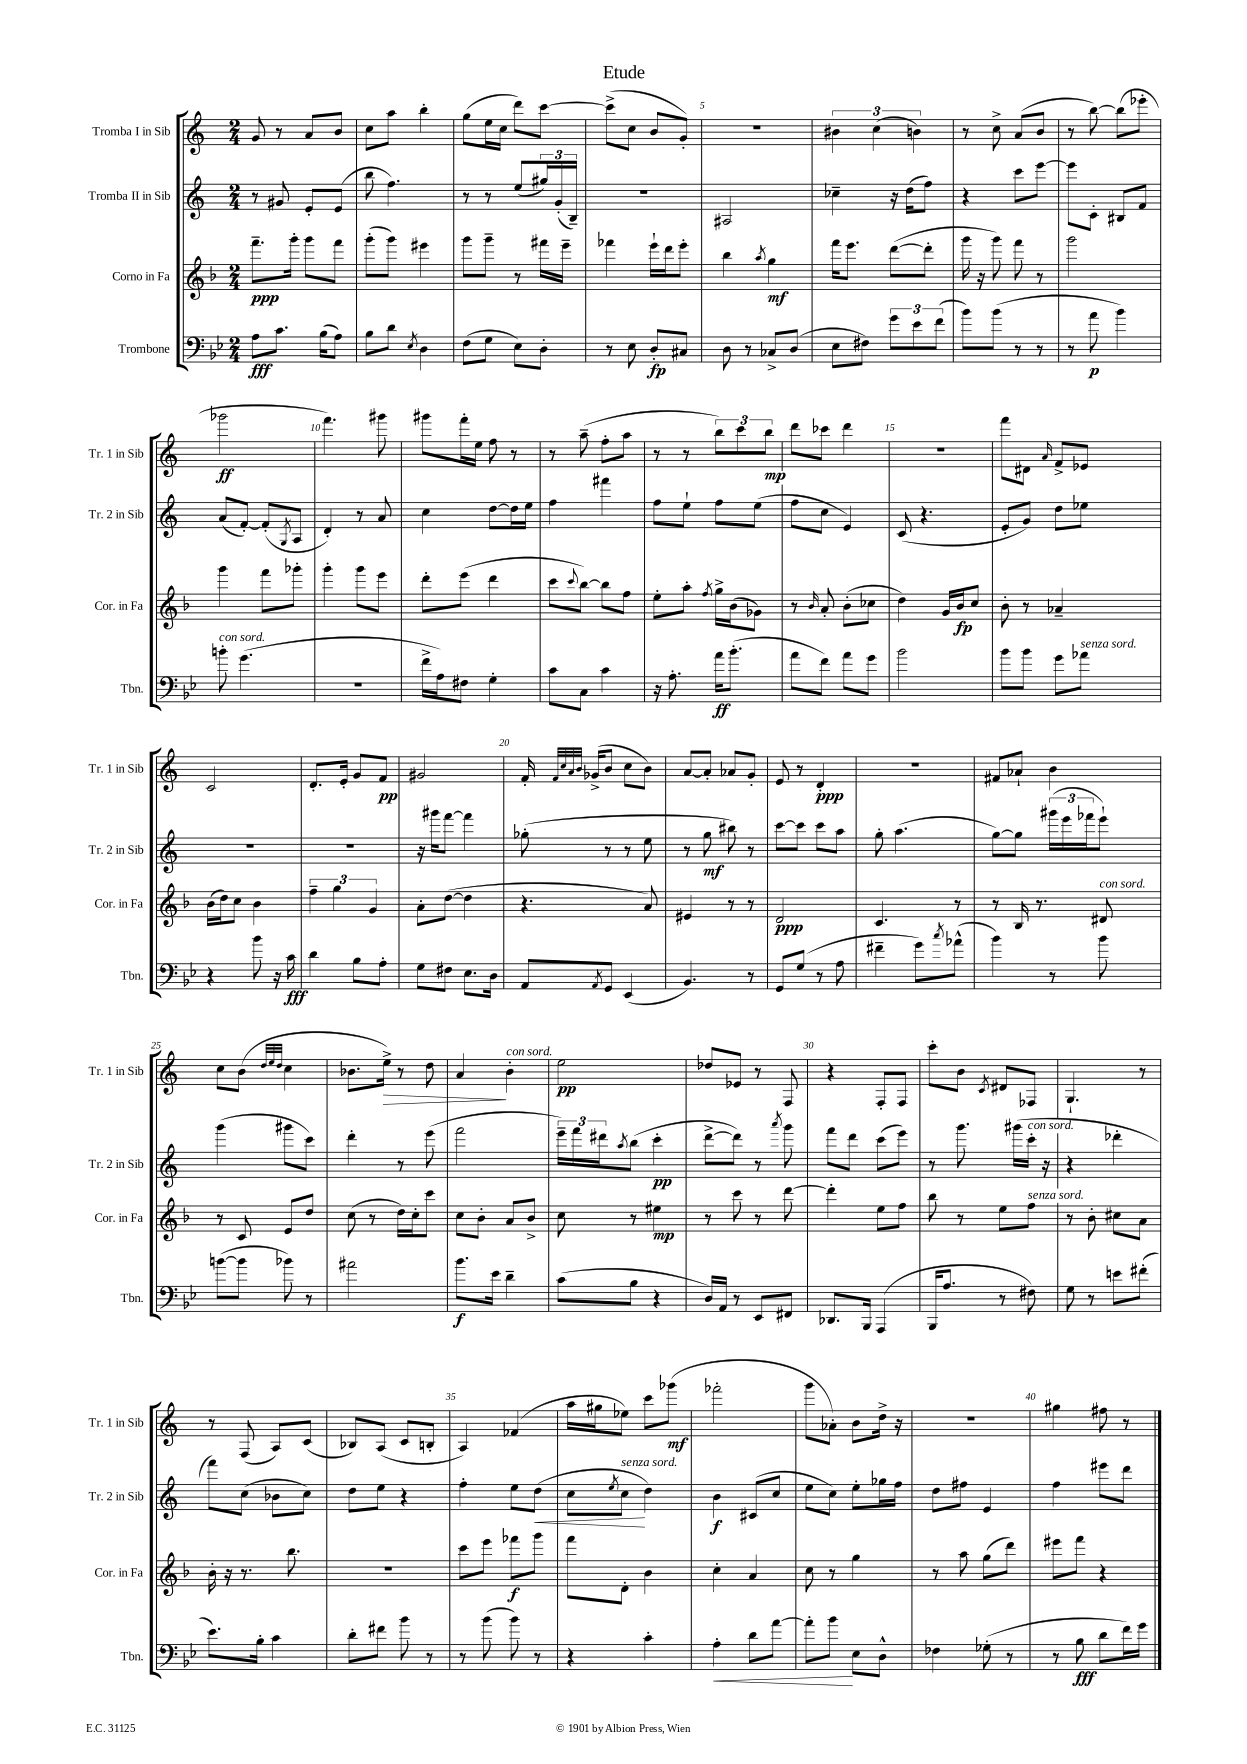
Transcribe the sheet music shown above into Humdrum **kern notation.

**kern	**kern	**kern	**kern
*staff4	*staff3	*staff2	*staff1
*clefF4	*clefG2	*clefG2	*clefG2
*k[b-e-]	*k[b-]	*k[]	*k[]
*M2/4	*M2/4	*M2/4	*M2/4
8A	8.fff~	8r	8g
8.c	.	8g#	8r
.	16ggg'	.	.
.	8ggg	8e'	8a
(16B-	.	.	.
8A)	8fff	(8e	8b
=	=	=	=
8B-	(8ggg'	8bb	8cc
8d	8ggg)	4.ff)	8aa
8qE-	.	.	.
4D	4eee#	.	4bb'
=	=	=	=
(8F	8ggg	8r	(8gg
8G	8ggg~	8r	16ee
.	.	.	16cc
8E-)	8r	(8ee	8ddd)
8D'	16fff#	24gg#)	[8ccc
.	.	(24g'	.
.	16eee~	.	.
.	.	24B~)	.
=	=	=	=
8r	4fff-	2r	(8ccc^]
8E-	.	.	8cc
8D'	16eee`	.	8b
.	16ddd	.	.
8C#	8eee'	.	8g')
=	=	=	=
8D	4bb-	2A#	2r
8r	.	.	.
.	8qaa	.	.
8C-^	4gg	.	.
(8D	.	.	.
=	=	=	=
8E-	16fff	4cc-~	6b#
.	8.eee	.	.
8F#)	.	.	.
.	.	.	(6cc
12g	([8ddd	16r	.
.	.	(16dd	.
12e-	.	.	6b)
.	8ddd']	8ff)	.
(12f	.	.	.
=	=	=	=
8b-)	16ggg	4r	8r
.	16r	.	.
(8b-	8ggg)	.	8cc^
8r	8fff	8ccc	(8a
8r	8r	[8eee	8b
=	=	=	=
8r	2ggg	8eee]	8r
8a	.	8c'	[8bb)
4b-)	.	8B#	(8bb]
.	.	8f	8eee-'
=	=	=	=
8b'	4ggg	(8a	2ggg-
(4.g	.	[8f')	.
.	8fff	(8f']	.
.	.	8qG	.
.	8ggg-'	8A	.
=	=	=	=
2r	4ggg'	4d')	4.fff)
.	8ggg	8r	.
.	8eee	8a	8ggg#
=	=	=	=
16f^	8ddd'	4cc	8ggg#
16A)	.	.	.
8F#	(8eee	.	16fff'
.	.	.	16ee
4G'	4ddd	[8dd	8ff
.	.	16dd]	8r
.	.	16ee	.
=	=	=	=
8c	8ccc	4ff	8r
.	8qqccc	.	.
8C	[8bb-)	.	(8aa~
4c	8bb-]	4fff#	8ff'
.	8ff	.	8aa
=	=	=	=
16r	8ee'	8ff	8r
8.A'	.	.	.
.	8aa'	8ee`	8r
.	8qff	.	.
16a	16gg^	8ff	12bb)
(8.b-'	(16b-	.	.
.	.	.	12ccc
.	8g-)	(8ee	.
.	.	.	12bb
=	=	=	=
8a	8r	8ff	8ddd
.	16qqb-	.	.
8f)	8a'	8cc	8ccc-
8a	(8b-'	4e)	4ddd
8g	8cc-	.	.
=	=	=	=
2b-	4dd)	(8c	2r
.	.	4.r	.
.	16g	.	.
.	16b-	.	.
.	8cc	.	.
=	=	=	=
8b-	8b-'	8e'	8fff
8b-	8r	8g)	8d#
.	.	.	16qqa
8g	4a-~	8dd	8f^
8a-	.	8ee-	8e-
=	=	=	=
4r	(16b-	2r	2c
.	16dd)	.	.
.	8cc	.	.
8b-	4b-	.	.
16r	.	.	.
16c	.	.	.
=	=	=	=
4d	6ff~	2r	8.d'
.	6gg	.	.
.	.	.	16e'
8B-	.	.	8g
.	6g	.	.
8A'	.	.	8f
=	=	=	=
8G	8a'	16r	2g#
.	.	16ggg#	.
8F#	([8dd	[8fff	.
8.E-	4dd]	4fff]	.
16D	.	.	.
=	=	=	=
8AA	4.r	(8gg-'	16f'
.	.	.	32qqf
.	.	.	32qqcc
.	.	.	32qqa
.	.	.	32qqb
.	.	.	(16g-^
8qAA	.	.	.
8GG	.	8r	8b
(4EE-	.	8r	8cc
.	8a)	8ee	8b)
=	=	=	=
4.BB-)	4e#	8r	[8a
.	.	8gg	8a']
.	8r	8bb#)	8a-
8r	8r	8r	8g'
=	=	=	=
8GG	2d	[8ccc	8e
(8G	.	8ccc]	8r
8r	.	8ccc	4d'
8A	.	8aa	.
=	=	=	=
4f#~	4.c	8gg'	2r
.	.	(4.aa	.
8g)	.	.	.
8qcc	.	.	.
(8a-^^	8r	.	.
=	=	=	=
4b-)	8r	[8gg)	8f#
.	16B-	8gg]	8a-`
.	8.r	.	.
8r	.	(24ggg#	4b
.	.	24eee	.
.	.	24fff-	.
8b-	8d#	8eee`)	.
=	=	=	=
([8b	8r	(4ggg	8cc
8b]	8c	.	(8b
.	.	.	32qqdd
.	.	.	32qqee
.	.	.	32qqdd
8b-)	8e	8ggg#	4cc
8r	8dd	8ccc)	.
=	=	=	=
2a#	(8cc	4ddd'	8.b-
.	8r	.	.
.	.	.	16ee^)
.	16dd)	8r	8r
.	16cc'	.	.
.	8ccc	(8eee	8dd
=	=	=	=
8.b-	8cc	2fff	4a
.	8b-'	.	.
16e-	.	.	.
4d~	8a	.	4b'
.	8b-^	.	.
=	=	=	=
(8c	8cc	24eee~)	2ee
.	.	24fff	.
.	.	24ddd#	.
.	.	8qaa	.
8B-	8r	(8bb	.
4r	4ee#	4ccc'	.
=	=	=	=
16D)	8r	[8ddd^	8dd-
16AA	.	.	.
8r	8ccc	8ddd])	8e-
8EE-	8r	8r	8r
.	.	8qaaa	.
8FF#	[8ddd	8ggg	8F
=	=	=	=
8.DD-	4ddd']	8fff	4r
.	.	8ddd	.
16BBB-	.	.	.
(4AAA	8ee	(8ccc	8F'
.	8ff	8eee)	8F
=	=	=	=
16BBB-	8bb-	8r	8ccc'
8.A	.	.	.
.	8r	8.ggg	8b
.	.	.	8qc
8r	8ee	.	8d#
.	.	(16ggg#	.
8F#)	8ff	16ccc'	8F-
.	.	16r	.
=	=	=	=
8G	8r	4r	4.G`
8r	8b-'	.	.
8e	8cc#	4ddd-'	.
(8f#'	8a	.	8r
=	=	=	=
8.e-)	16b-'	8fff)	8r
.	16r	.	.
.	8.r	(8cc	(8F
16B-'	.	.	.
4c	.	8b-	8A)
.	8.bb-	.	.
.	.	8cc)	(8c
=	=	=	=
8d'	2r	8dd	8B-)
8f#	.	8ee	(8A
8b-	.	4r	8c
8r	.	.	8B'
=	=	=	=
8r	8ccc	4ff'	4A)
(8b-	8eee	.	.
8b-)	8fff-	8ee	(4f-
8r	8ggg	(8dd	.
=	=	=	=
4r	8fff	8cc	16aa
.	.	.	16gg#
.	.	8qee	.
.	8d'	8cc	8ee-)
4c'	4b-	4dd)	8ccc
.	.	.	(8ggg-
=	=	=	=
4A'	4cc'	4b	2fff-'
8d	4a	(8c#	.
[8a	.	8cc	.
=	=	=	=
8a']	8cc	8ee	8ggg
8b-	8r	8cc)	8a-')
8E-	4gg	8ee'	8b
8D^^	.	16gg-	16dd^
.	.	16ff	16r
=	=	=	=
4F-	8r	8dd	2r
.	8aa	8ff#	.
(8G-'	(8gg	4e	.
8r	8ddd)	.	.
=	=	=	=
8r	8eee#	4ff	4gg#
8B-	8fff	.	.
8d	4r	8eee#	8ff#
16f)	.	8ddd	8r
16g	.	.	.
==	==	==	==
*-	*-	*-	*-
